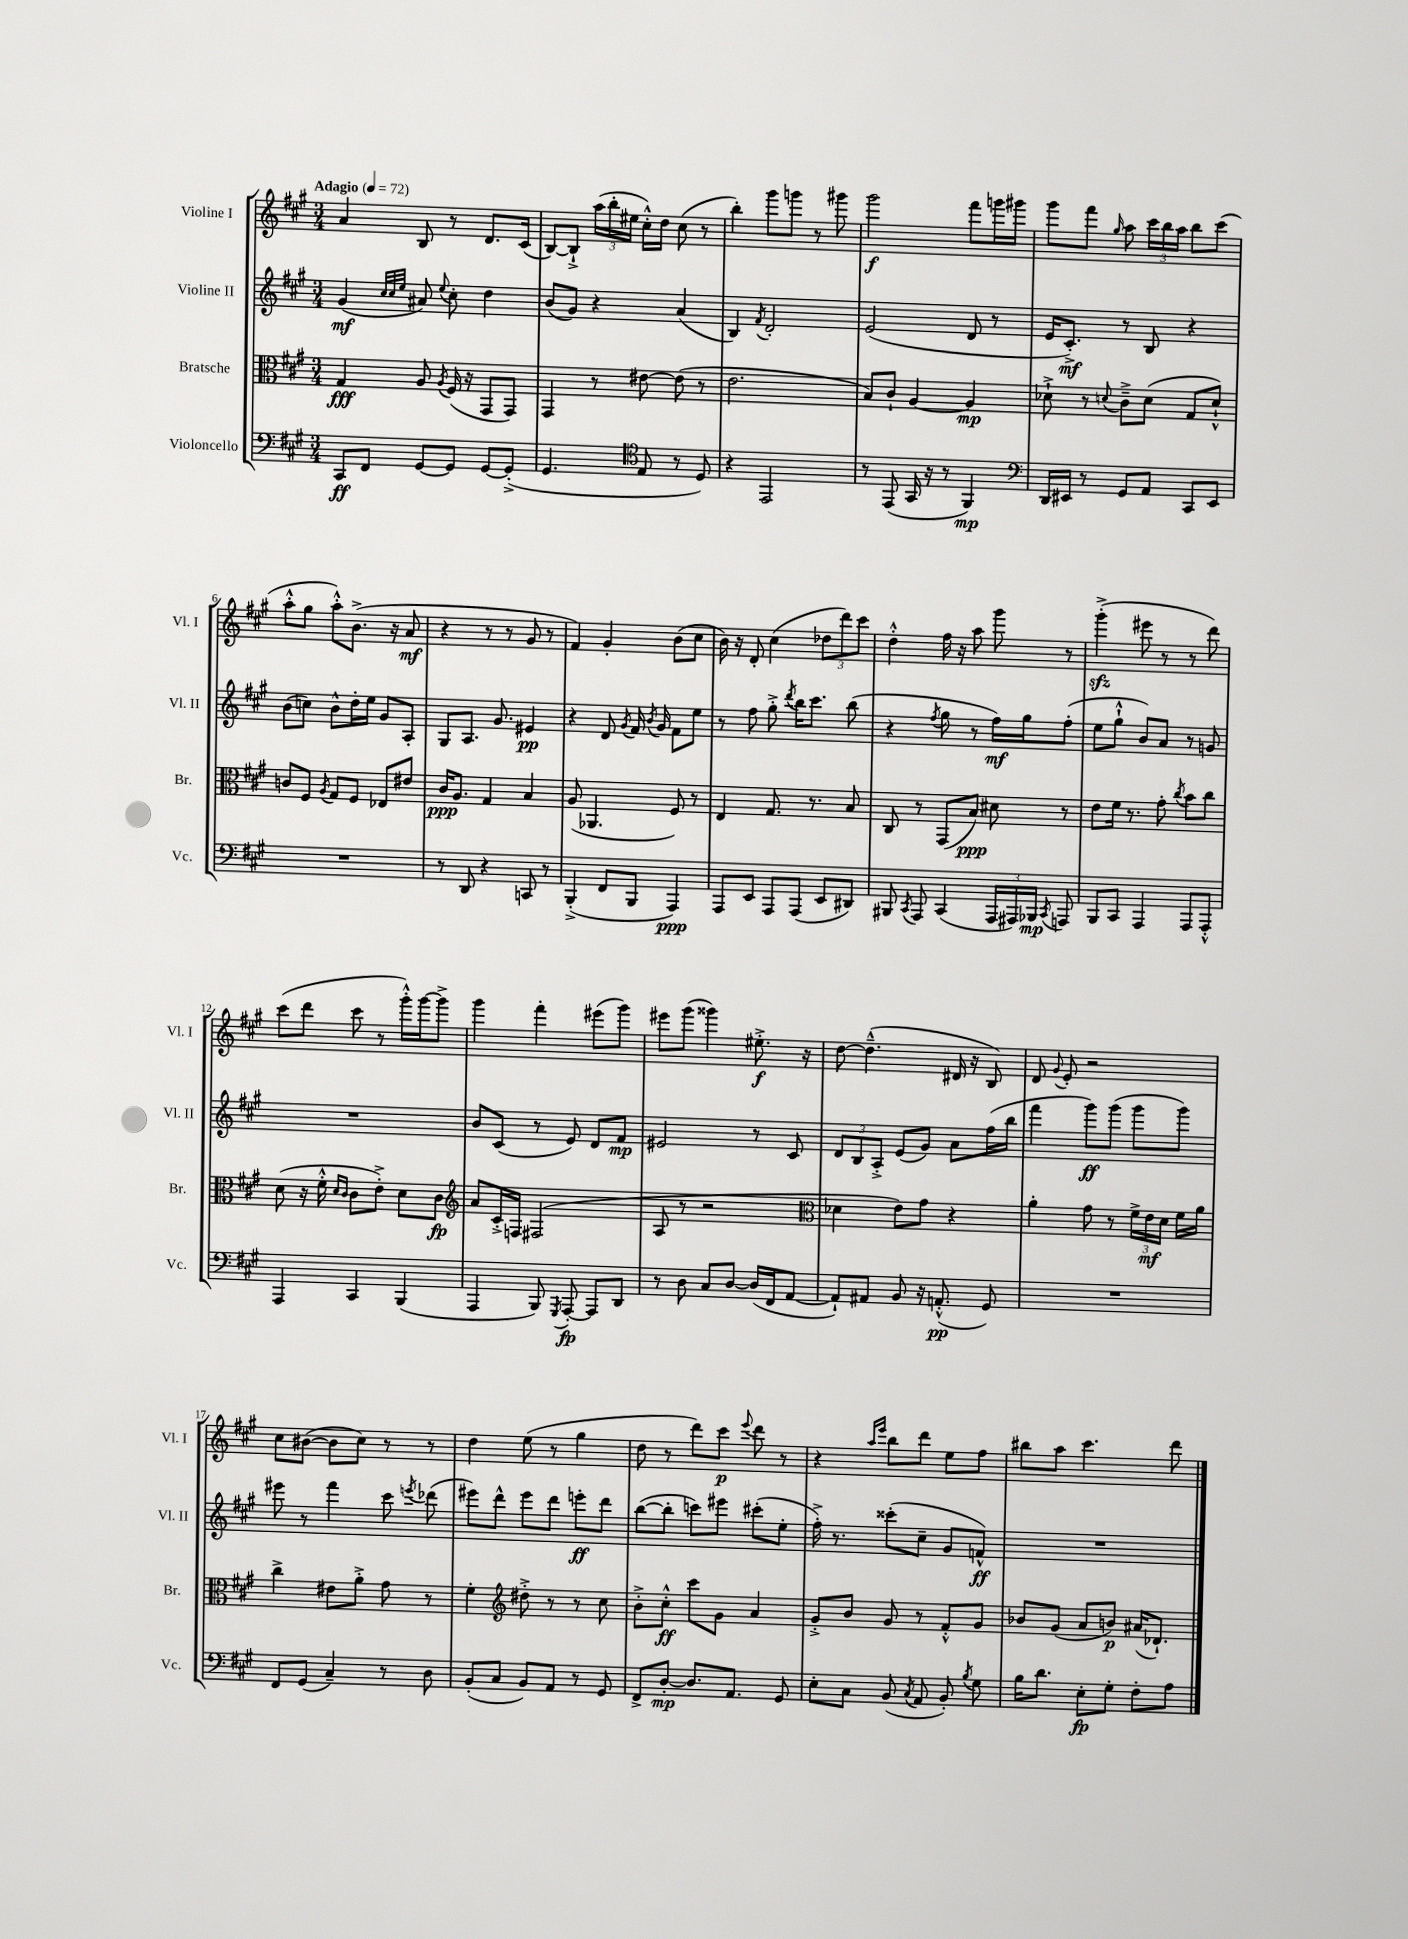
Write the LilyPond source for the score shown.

<<
\new StaffGroup <<
\new Staff = "s0" \with { instrumentName = "Violine I" shortInstrumentName = "Vl. I" } {
    \clef treble \key a \major \numericTimeSignature \time 3/4 \tempo "Adagio" 4 = 72
    \autoBeamOff a'4 b8 r8 d'8.[ cis'16]( |
    b8[~) b8]-!-> \tuplet 3/2 { a''16[( b''16-. eis''16] } cis''16[-.-^) d''16] cis''8( r8 |
    b''4-.) gis'''8[ g'''8] r8 gis'''8 |
    gis'''2\f fis'''8[ g'''16 gis'''16] |
    gis'''8[ fis'''8] \grace { gis''16 } a''8 \tuplet 3/2 { cis'''16[ b''16 a''16] } b''8[ cis'''8]( |
    a''8[-.-^ gis''8] a''8[-.-^) b'8.]->( r16 a'8\mf |
    r4 r8 r8 gis'8 r8 |
    fis'4) gis'4-. b'8[( cis''8] |
    b'16) r16 d'8-. cis''4( \tuplet 3/2 { des''8[ d'''8) cis'''8] } |
    d''4-.-^ fis''16 r16 a''8 gis'''8 r8 |
    gis'''4-.->\sfz( eis'''8 r8 r8 d'''8) |
    cis'''8[( d'''8] cis'''8 r8 gis'''16[-.-^) gis'''16~ gis'''8]-> |
    gis'''4 fis'''4-. eis'''8[( gis'''8]) |
    eis'''8[ gis'''8]( gisis'''4) eis''8.-.->\f r16 |
    d''8~ d''4.---^( dis'16 r16 b8) |
    d'8 \appoggiatura { gis'8 } e'8-. r2 |
    cis''8[ bis'8]~( bis'8[ cis''8]) r8 r8 |
    d''4 e''8( r8 gis''4 |
    d''8 r8 d'''8[) cis'''8]\p \appoggiatura { e'''8 } d'''8 r8 |
    r4 \grace { a''16[ e'''16] } b''8[ d'''8] e''8[ fis''8] |
    bis''8[ a''8] cis'''4. d'''8 \bar "|." |
}
\new Staff = "s1" \with { instrumentName = "Violine II" shortInstrumentName = "Vl. II" } {
    \clef treble \key a \major \numericTimeSignature \time 3/4
    \autoBeamOff gis'4\mf( \grace { cis''32[ cis''32 e''32] } ais'8) \appoggiatura { e''8 } cis''8-. d''4 |
    b'8[( gis'8]) r4 a'4( |
    b4) \acciaccatura { fis'8 } d'2-. |
    e'2( d'8 r8 |
    e'16[ cis'8.]-.->\mf) r8 b8 r4 |
    b'8[( c''8]) b'8[-^ d''16-. e''16] gis'8[ a8]-. |
    gis8[ a8.] gis'8. eis'4\pp |
    r4 d'8 \acciaccatura { gis'8 } fis'16 \acciaccatura { b'8 } gis'16 fis'8[ e''8] |
    r8 fis''8 gis''8-.-> \acciaccatura { d'''8 } b''16[ cis'''8.] b''8( |
    r4 \acciaccatura { fis''8 } gis''8 r8 fis''16[\mf) gis''16 fis''8]-.( |
    e''8[ gis''8]-!-^ b'8[) a'8] r8 g'8 |
    R2. |
    b'8[ cis'8]( r8 e'8) d'8[ fis'8]\mp |
    eis'2 r8 cis'8 |
    \tuplet 3/2 { d'8[ b8 a8]-.-> } e'8[( gis'8]) a'8[ fis''16( b''16] |
    fis'''4 gis'''8[\ff) gis'''8]( gis'''8[ gis'''8]) |
    eis'''8 r8 fis'''4 cis'''8 \acciaccatura { e'''8 } des'''8( |
    eis'''8[) d'''8]-^ eis'''8[ d'''8] e'''8[-.\ff d'''8] |
    b''8[~( b''8]-. c'''8[) eis'''8] cis'''8[-.( e''8]-. |
    fis''16-.->) r8. cisis'''8[-.( cis''8]-- gis'8[ f'8]-^\ff) |
    R2. \bar "|." |
}
\new Staff = "s2" \with { instrumentName = "Bratsche" shortInstrumentName = "Br." } {
    \clef alto \key a \major \numericTimeSignature \time 3/4
    \autoBeamOff gis4\fff a8 \acciaccatura { a8 } fis16( r16 gis,8[ gis,8]) |
    gis,4 r8 eis'8~ eis'8( r8 |
    e'2. |
    b8[) cis'8]-! a4~ a4\mp |
    des'8-!-> r8 \appoggiatura { d'8 } cis'8[---> d'8]( gis8[ d'8]-!-^) |
    c'8[ fis8] \acciaccatura { a8 } gis8[ fis8] ees8[ eis'8] |
    cis'16[\ppp a8.] gis4 b4 |
    a8( aes,4. fis8) r8 |
    e4 gis8. r8. b8 |
    cis8 r8 gis,8[( b8]\ppp) dis'8 r8 |
    e'8[ fis'16] r8. gis'8-. \acciaccatura { cis''8 } b'8[ cis''8] |
    d'8( r16 fis'16-.-^ \grace { d'16[ cis'16] } cis'8[ e'8]-.->) d'8[ cis'8]\fp |
    \clef treble a'8[ cis'16-.-> f16] fis2( |
    a8 r8 r2 |
    \clef alto des'4 e'8[) gis'8] r4 |
    a'4-. gis'8 r8 \tuplet 3/2 { fis'16[-> e'16\mf d'16] } fis'16[ a'16] |
    cis''4-> eis'8[ a'8]-.-> gis'8 r8 |
    fis'4-. \clef treble dis''8-.-> r8 r8 cis''8 |
    b'8[-.-> cis''8]-.-^\ff cis'''8[ gis'8] a'4 |
    gis'8[-.-> b'8] gis'8 r8 fis'8[-.-^ gis'8] |
    bes'8[ gis'8]( a'8[ b'8]\p) ais'16[( des'8.]-!) \bar "|." |
}
\new Staff = "s3" \with { instrumentName = "Violoncello" shortInstrumentName = "Vc." } {
    \clef bass \key a \major \numericTimeSignature \time 3/4
    \autoBeamOff cis,8[\ff fis,8] gis,8[~ gis,8] gis,8[~ gis,8]-.->( |
    gis,4. \clef tenor e8 r8 d8) |
    r4 e,2 |
    r8 e,8( gis,16 r16 r8 fis,4\mp) |
    \clef bass d,16[ eis,16] r8 gis,8[ a,8] cis,8[ eis,8] |
    R2. |
    r8 d,8 r4 c,8 r8 |
    b,,4-.->( fis,8[ b,,8] a,,4\ppp) |
    a,,8[ e,8] a,,8[ a,,8]( e,8[ dis,8]) |
    bis,,8 \acciaccatura { cis,8 } a,,8 cis,4( \tuplet 3/2 { a,,16[ ais,,16) bes,,16]\mp } \acciaccatura { cis,8 } a,,8 |
    b,,8[ cis,8] a,,4 a,,8[ a,,8]-.-^ |
    a,,4 cis,4 b,,4( |
    a,,4 b,,8) \acciaccatura { gis,,8 } a,,8~-.\fp a,,8[ d,8] |
    r8 d8 cis8[ d8]~ d16[( fis,16 a,8]~ |
    a,8[-!) ais,8] b,8 r16 a,8.-.-^\pp( gis,8) |
    R2. |
    fis,8[ gis,8]( cis4--) r8 d8 |
    b,8[-.( cis8] b,8[) a,8] r8 gis,8 |
    fis,8[-> d8]~-.\mp d8.[ a,8.] gis,8 |
    e8[-. cis8] b,8( \acciaccatura { cis8 } a,8 b,8-.) \acciaccatura { b8 } gis8 |
    b16[ d'8.] e8[-.\fp gis8]-. fis8[-. a8] \bar "|." |
}
>>
>>
